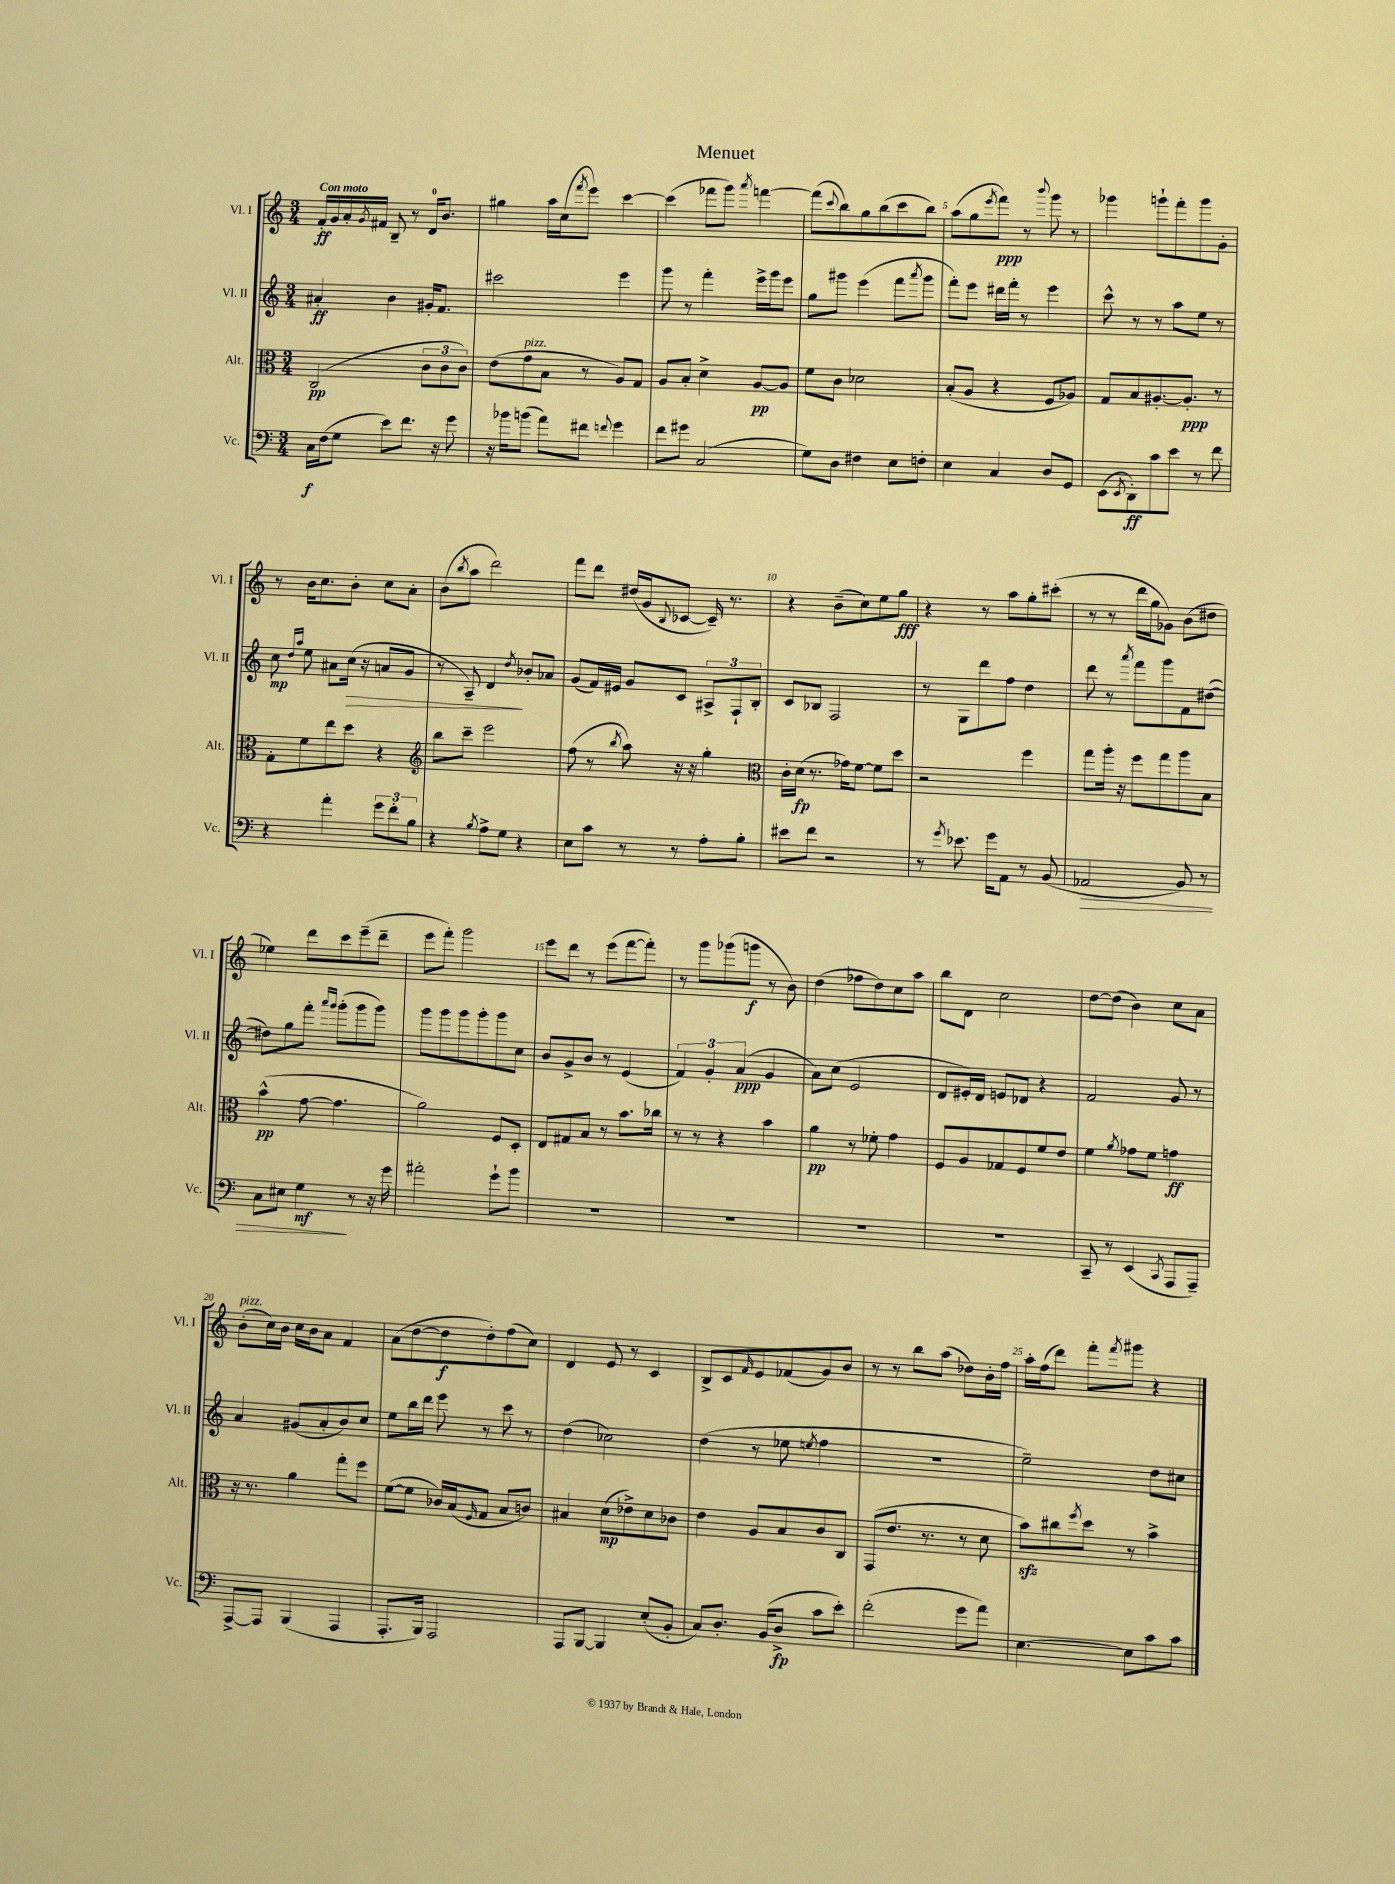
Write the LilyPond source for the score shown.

\header { title = "Menuet" }
<<
\new StaffGroup <<
\new Staff = "s0" \with { instrumentName = "Vl. I" shortInstrumentName = "Vl. I" } {
    \clef treble \key c \major \numericTimeSignature \time 3/4 \tempo "Con moto"
    f'16-.\ff g'16 a'16-. \acciaccatura { g'8 } fis'16 b8-- r8 d'16-0 b'8. |
    gis''4 a''16 c''16( \acciaccatura { f'''8 } e'''8) c'''4~ |
    c'''4( fes'''8 g'''8) \acciaccatura { a'''8 } f'''4~ |
    f'''8( \appoggiatura { c'''8 } b''8) g''8 b''8( c'''8 b''8) |
    a''8( g''8 \acciaccatura { e'''8 } f'''8\ppp) r8 \appoggiatura { b'''8 } g'''8 r8 |
    ges'''4 g'''8-! f'''8-. g'''8 g'8-. |
    r8 b'16 c''8. b'8-. c''8 a'8-. |
    b'8( \acciaccatura { b''8 } a''8 d'''2) |
    f'''8 d'''8 dis''16( g'16 \appoggiatura { b8 } ces'8~ ces'16--) r8. |
    r4 b'8--( c''8) e''8 g''8\fff |
    r4 r8 a''8 g''8-. cis'''8-.( |
    r8 r8 d'''16 g''16 ges'8) b'8( dis''8 |
    ees''4) d'''8 c'''8 e'''8--( d'''8-- |
    e'''8 f'''8-.) g'''2 |
    e'''8 d'''8 r8 e'''8( f'''8~ f'''8-.) |
    r8 g'''8 ges'''8( g'''8\f r8 b'8) |
    d''4( fes''8 d''8) c''8 a''8 |
    b''8 d'8 c''2 |
    d''8~ d''8( b'4) c''8 a'8 |
    b'8-.^\markup { \italic "pizz." }( c''16) b'16 c''16 b'16 a'8 f'4 |
    a'8( d''8~ d''8\f d''8-.) f''8( c''8) |
    d'4 e'8 r8 c'4 |
    b8-> c'8 \grace { f'16 } e'8 fes'8( g'8) b'8 |
    r8 r8 b''8 a''8( des''8) b'16-. f''16 |
    a''16-. f''16( d'''8) f'''8-. \acciaccatura { f'''8 } gis'''8 r4 \bar "|." |
}
\new Staff = "s1" \with { instrumentName = "Vl. II" shortInstrumentName = "Vl. II" } {
    \clef treble \key c \major \numericTimeSignature \time 3/4
    ais'4-.\ff b'4 gis'16-. f'8. |
    cis'''2 e'''4 |
    g'''8 r8 f'''4-. e'''16-> g'''16 e'''8 |
    g''8 gis'''8 e'''4( f'''8 \acciaccatura { a'''8 } gis'''8 |
    f'''8-.) e'''8 dis'''16 f'''16-. r8 e'''4 |
    c'''8-^ r8 r8 a''8 e''8 r8 |
    c''8\mp \grace { d''16 a''16 } e''8 ais'8 c''16\>( r16 a'8 g'8 |
    r8 a8--) d'4\! \acciaccatura { d''8 } bes'8-. aes'8 |
    g'8( f'16) eis'16 g'8 c'8 \tuplet 3/2 { ais8-> f8-! b8-. } |
    c'8 bes8 f2 |
    r8 g8 d'''8 f''8 d''4 |
    d'''8 r8 \acciaccatura { a'''8 } f'''8 g'''8 f'8 dis''8~( |
    dis''8) g''8 f'''8-. \grace { a'''16 g'''16 } g'''8-.( g'''8 g'''8) |
    g'''8 g'''8 g'''8 g'''8-. g'''8 c''8 |
    b'8 g'8-> b'8 r8 e'4( |
    \tuplet 3/2 { f'4) g'4-. a'4\ppp( } g'4 |
    a'8) c''8( e'2 |
    d'8 eis'16-.) d'16 e'8 des'8 r4 |
    f'2 g'8 r8 |
    a'4 gis'8( a'8-. b'8) c''8 |
    e''8 b''16 d'''16 e'''8 r8 c'''8 r8 |
    d''4( ces''2) |
    d''4( r8 ees''8 \acciaccatura { e''8 } f''4 |
    R2. |
    e''2--) d''8 cis''8 \bar "|." |
}
\new Staff = "s2" \with { instrumentName = "Alt." shortInstrumentName = "Alt." } {
    \clef alto \key c \major \numericTimeSignature \time 3/4
    c2\pp( \tuplet 3/2 { c'8 c'8 c'8) } |
    e'8( g'8^\markup { \italic "pizz." } b8 r8 a8) g8 |
    a8 b8-. d'4-> a8~\pp a8 |
    f'8 c'8 des'2 |
    b8-.( a8 r4 f8 aes8) |
    g8 b8 ais8.~-. ais8.-.\ppp r8 |
    g8-. f'8 e''8 d''8 r4 |
    \clef treble b''8 c'''8-- e'''2 |
    f''8( r8 \acciaccatura { b''8 } a''8) r16 r16 g''4-. |
    \clef alto c'16-. d'16\fp( r8. ges'16) f'8~ f'8 d''8 |
    r2 f''4 |
    g''8 a''16-. r16 f''8 g''8 a''8 b8 |
    b'4-^\pp( g'8~ g'4. |
    a'2) f8 d8-. |
    e8 gis8 b8 r8 b'8. ces''16 |
    r8 r8 r4 b'4 |
    a'4\pp r8 fes'8-. g'4 |
    f8 a8 ges8 f8 f'8 e'8 |
    f'4 \acciaccatura { a'8 } ges'8 f'8 g'4\ff |
    r16 r8. a'4 g''8-. f''8 |
    f'8~( f'8 ces'16) b16( \grace { f16 } g8 b8 c'8) |
    bis4 d'8\mp( ees'8->) d'8 ces'8 |
    e'4 a8 b8 c'8 c8 |
    g,8( e'8. r8. r8 d'8 |
    b'8\sfz) cis''8 \acciaccatura { f''8 } d''8 r8 b'4-> \bar "|." |
}
\new Staff = "s3" \with { instrumentName = "Vc." shortInstrumentName = "Vc." } {
    \clef bass \key c \major \numericTimeSignature \time 3/4
    c16\f f16( g8 e'8) f'8. r16 g'8 |
    r16 bes'16 b'8( a'8) fis'8 \appoggiatura { f'8 } g'4 |
    f'8 gis'8 c2( |
    g8) d8 fis4 e8 f8-. |
    e4 c4 d8 g,8 |
    e,8( \acciaccatura { e,8 } d,8-.\ff) c'8 e'8 r8 f'8 |
    r4 a'4-. \tuplet 3/2 { g'8 f'8-. b8 } |
    r4 \acciaccatura { b8 } a8-> g8 r4 |
    e8 c'8 r8 r8 a8-. b8-. |
    eis'8 f'8 r2 |
    r8 \acciaccatura { g'8 } ees'8. g'16 a,8 r8 b,8( |
    aes,2\> b,8) r8 |
    c8 eis8 g4\mf\! r8 r16 g'16 |
    ais'2-. g'8-! b'8 |
    R2. |
    R2. |
    R2. |
    R2. |
    c,8-- r8 e,4( \acciaccatura { c,8 } a,,8 a,,8--) |
    a,,8~-> a,,8 b,,4( a,,4 |
    a,,8.-. b,,16) a,,2 |
    a,,8 b,,8~ b,,4 e8-.( b,8-. |
    c8) d8.-. b,16( d8->\fp c'8 e'8-.) |
    f'2-.( g'8 a'8) |
    e4.~ e8 c'8 c'8 \bar "|." |
}
>>
>>
\layout { \context { \Score \override BarNumber.break-visibility = ##(#f #t #t) barNumberVisibility = #(every-nth-bar-number-visible 5) } }
